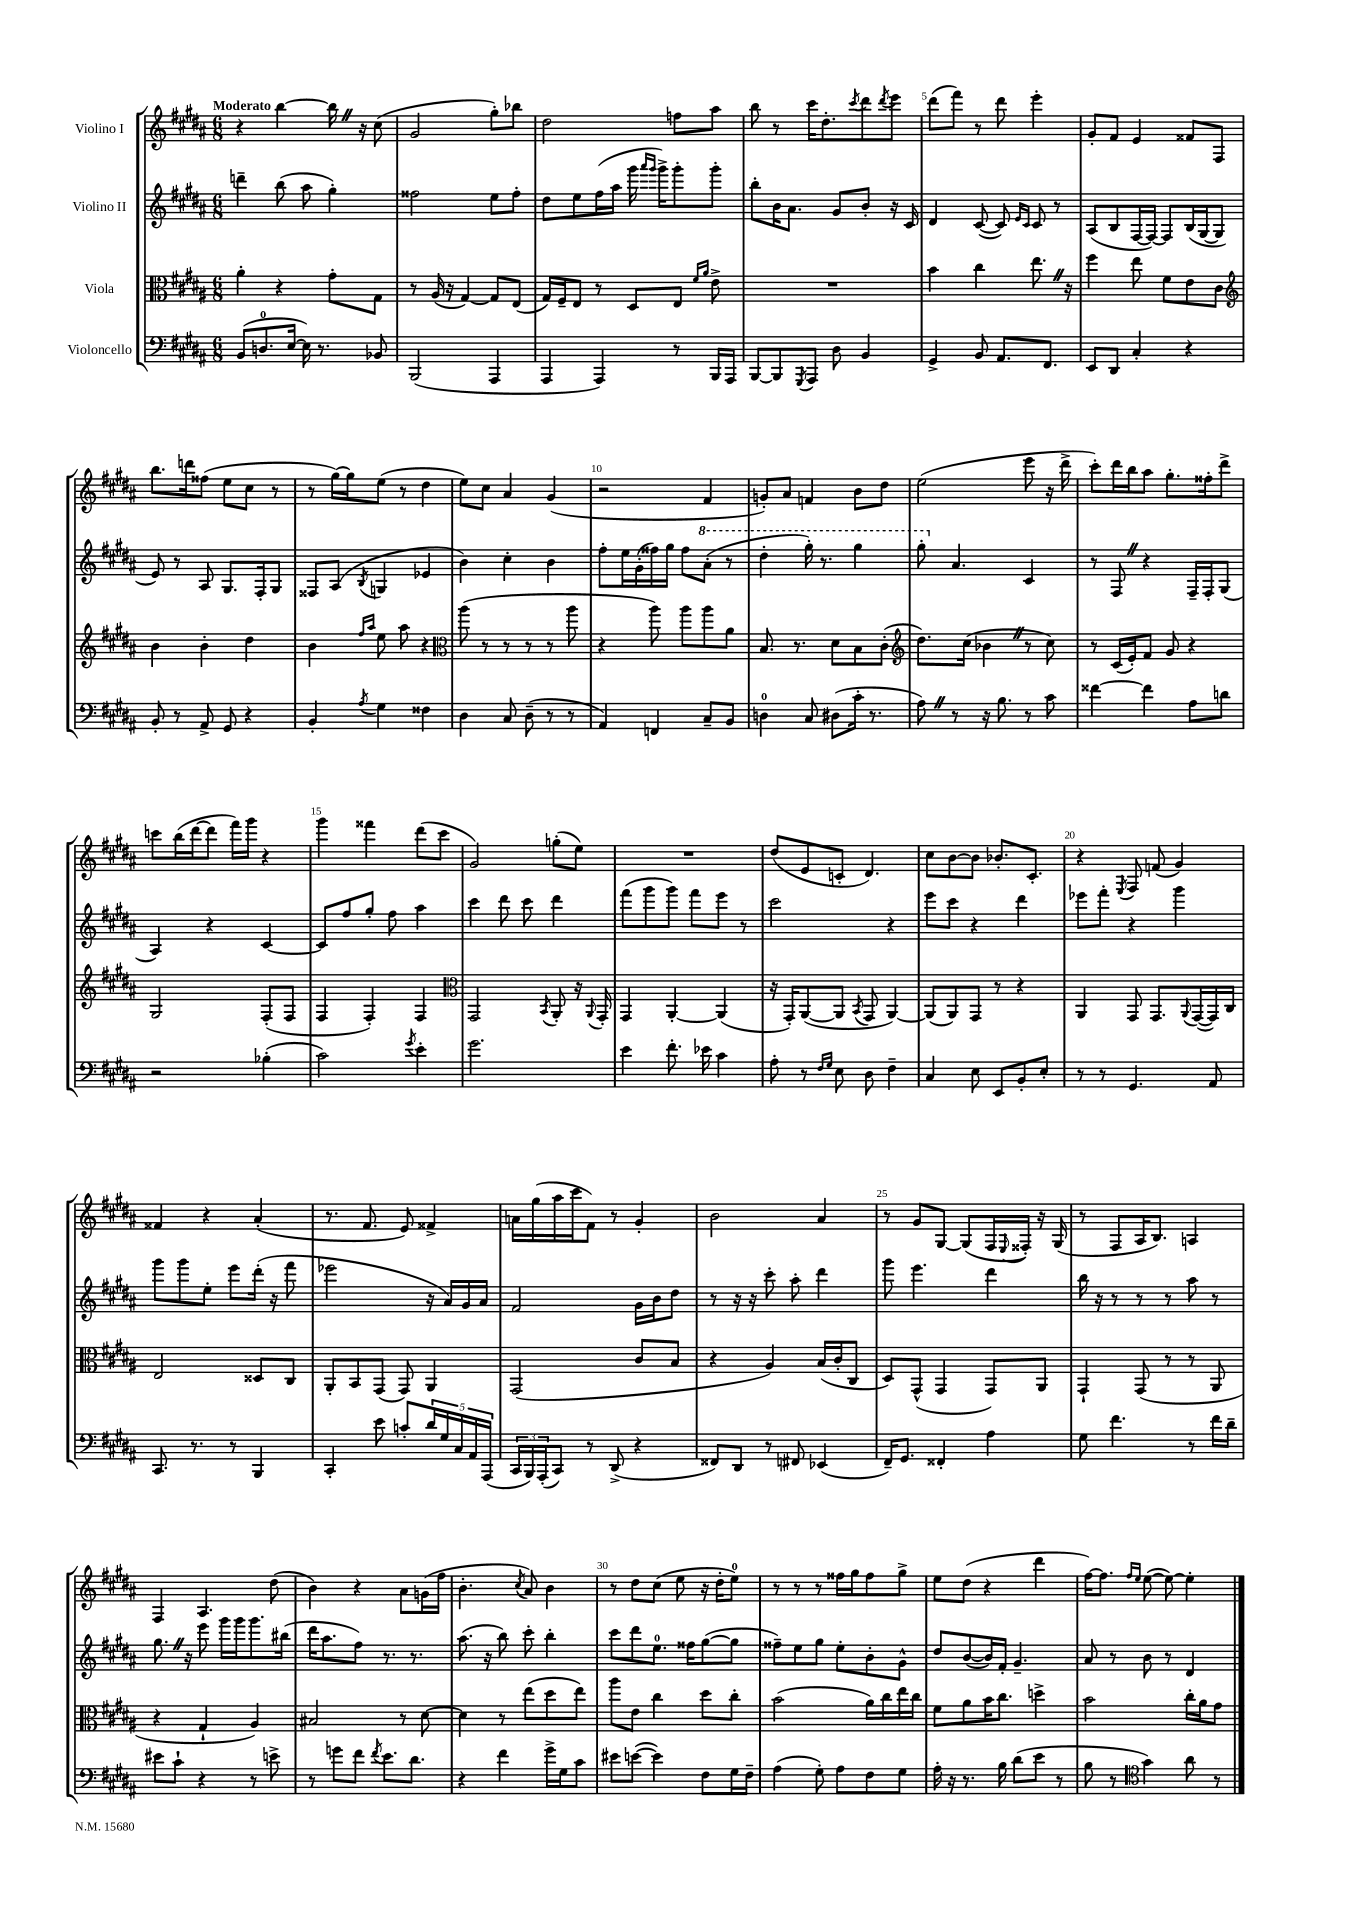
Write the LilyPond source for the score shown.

<<
\new StaffGroup <<
\new Staff = "s0" \with { instrumentName = "Violino I" } {
    \clef treble \key b \major \numericTimeSignature \time 6/8 \tempo "Moderato"
    r4 b''4~ b''16 \once \override BreathingSign.text = \markup { \musicglyph "scripts.caesura.straight" } \breathe r16 cis''8( |
    gis'2 gis''8-.) bes''8 |
    dis''2 f''8 ais''8 |
    b''8 r8 cis'''16 dis''8.-. \acciaccatura { cis'''8 } dis'''8 \acciaccatura { dis'''8 } e'''8 |
    dis'''8( fis'''8) r8 dis'''8 e'''4-. |
    gis'8-. fis'8 e'4 fisis'8 fis8 |
    b''8. d'''16 fisis''8( e''8 cis''8 r8 |
    r8 gis''16~) gis''16 e''8( r8 dis''4 |
    e''8) cis''8 ais'4 gis'4( |
    r2 fis'4 |
    g'8-.) ais'8 f'4 b'8 dis''8 |
    e''2( e'''8 r16 dis'''16-> |
    cis'''8-.) dis'''16 b''16 ais''8 gis''8.-. fisis''16-. dis'''8-> |
    c'''8 b''16( dis'''16~ dis'''8 fis'''16) gis'''16 r4 |
    gis'''4 fisis'''4 dis'''8( cis'''8 |
    gis'2) g''8-.( e''8) |
    R2. |
    dis''8( e'8 c'8-. dis'4.) |
    cis''8 b'8~ b'8 bes'8.-. cis'8.-. |
    r4 \acciaccatura { e8 } fis8 f'8( gis'4) |
    fisis'4 r4 ais'4-.( |
    r8. fis'8. e'8) fisis'4-> |
    a'16 gis''16( ais''16 cis'''16 fis'8) r8 gis'4-. |
    b'2 ais'4 |
    r8 gis'8 gis8~ gis8( fis16 \appoggiatura { e8 } fisis16-.) r16 gis16( |
    r8 fis8 ais16 b8.) a4 |
    fis4 ais4. dis''8( |
    b'4) r4 ais'8 g'16( fis''16 |
    b'4.-. \acciaccatura { cis''8 } ais'8) b'4 |
    r8 dis''8 cis''8( e''8 r16 dis''16-. e''8-0) |
    r8 r8 r8 fisis''16 gis''16 fisis''8 gis''8-> |
    e''8 dis''8( r4 dis'''4 |
    fis''16~) fis''8. \grace { fis''16 e''16 } e''8~( e''8~) e''4-. \bar "|." |
}
\new Staff = "s1" \with { instrumentName = "Violino II" } {
    \clef treble \key b \major \numericTimeSignature \time 6/8
    d'''4-- b''8( ais''8 gis''4-.) |
    fisis''2 e''8 fisis''8-. |
    dis''8 e''8 fis''16( ais''16 gis'''16 \grace { ais'''16 gis'''16 } gis'''16->) gis'''8-. gis'''8-. |
    b''8-. b'16 ais'8. gis'8 b'8-. r16 cis'16 |
    dis'4 cis'8~( cis'8) \grace { e'16 cis'16 } cis'8 r8 |
    ais8( b8 fis16~ fis16~) fis8 b16( gis16~ gis8 |
    e'8) r8 ais8 gis8. fis16-. gis8 |
    fisis8 ais8( \acciaccatura { b8 } g4 ees'4 |
    b'4) cis''4-. b'4 |
    fis''8-. e''16 gis'16-.( fisis''16) gis''16 fisis''8 \ottava #1 ais''8-.( r8 |
    dis'''4-. gis'''16-.) r8. gis'''4 |
    gis'''8-. \ottava #0 ais'4. cis'4 |
    r8 fis8 \once \override BreathingSign.text = \markup { \musicglyph "scripts.caesura.straight" } \breathe r4 fis16-- fis16-. gis8( |
    ais4) r4 cis'4~ |
    cis'8 fis''8 gis''8-. fis''8 ais''4 |
    cis'''4 dis'''8 cis'''8 dis'''4 |
    fis'''8( gis'''8 gis'''8) fis'''8 e'''8 r8 |
    cis'''2 r4 |
    e'''8 cis'''8 r4 dis'''4 |
    ees'''8 fis'''8-. r4 gis'''4 |
    gis'''8 gis'''8 e''8-. e'''8 dis'''16-.( r16 fis'''8 |
    ees'''2 r16 ais'16) gis'16 ais'16 |
    fis'2 gis'16 b'16 dis''8 |
    r8 r16 r16 cis'''8-. ais''8-. dis'''4 |
    gis'''8 e'''4. dis'''4 |
    b''16 r16 r8 r8 r8 ais''8 r8 |
    gis''8. \once \override BreathingSign.text = \markup { \musicglyph "scripts.caesura.straight" } \breathe r16 e'''8 gis'''16 gis'''16 gis'''8. bis''16( |
    dis'''16 ais''8. fis''8) r8. r8. |
    ais''8.( r16 b''8) cis'''8-. b''4-. |
    cis'''8 dis'''8 e''8.-0 fisis''16 gis''8~( gis''8 |
    fisis''8--) e''8 gis''8 e''8-. b'8-. gis'8-^ |
    dis''8 b'8~( b'16) fis'16-. gis'4.-- |
    ais'8 r8 b'8 r8 dis'4 \bar "|." |
}
\new Staff = "s2" \with { instrumentName = "Viola" } {
    \clef alto \key b \major \numericTimeSignature \time 6/8
    ais'4-. r4 gis'8-. gis8 |
    r8 ais16( r16 gis4~) gis8 e8( |
    gis16) fis16-- e8 r8 dis8 e8 \grace { fis'16 ais'16 } e'8-> |
    R2. |
    b'4 cis''4 e''8. \once \override BreathingSign.text = \markup { \musicglyph "scripts.caesura.straight" } \breathe r16 |
    fis''4 e''8 fis'8 e'8 cis'8 |
    \clef treble b'4 b'4-. dis''4 |
    b'4 \grace { fis''16 ais''16 } e''8 ais''8 r4 |
    \clef alto ais''8( r8 r8 r8 r8 ais''8 |
    r4 ais''8) ais''8 ais''8 ais'8 |
    b8. r8. dis'8 b8 cis'8-.( |
    \clef treble dis''8.) cis''16( bes'4 \once \override BreathingSign.text = \markup { \musicglyph "scripts.caesura.straight" } \breathe r8 cis''8) |
    r8 cis'16( e'16-.) fis'8 gis'8 r4 |
    gis2 fis8-.( fis8 |
    fis4 fis4-.) fis4 |
    \clef alto gis,2 \acciaccatura { b,8 } ais,8-. r16 \appoggiatura { ais,8 } gis,16-. |
    gis,4 ais,4~-. ais,4( |
    r16 gis,16-.) ais,8~( ais,8 \acciaccatura { b,8 } gis,8 ais,4~) |
    ais,8( ais,8) gis,8 r8 r4 |
    ais,4 gis,8 gis,8. \appoggiatura { ais,8 } gis,16~( gis,16) cis16 |
    e2 disis8 cis8 |
    ais,8-. b,8 gis,8( gis,8) ais,4 |
    gis,2( cis'8 b8 |
    r4 ais4) b16( cis'16-. cis8 |
    dis8) gis,8-^( gis,4 gis,8) ais,8 |
    gis,4-! gis,8( r8 r8 ais,8 |
    r4 gis4-! ais4) |
    bis2 r8 dis'8~ |
    dis'4 r8 e''8( dis''8 e''8) |
    ais''8 e'8 cis''4 dis''8 cis''8-. |
    b'2( ais'16) cis''16 e''16 cis''16 |
    fis'8 ais'8 b'16 cis''8. d''4-> |
    b'2 cis''16-. ais'16 gis'8 \bar "|." |
}
\new Staff = "s3" \with { instrumentName = "Violoncello" } {
    \clef bass \key b \major \numericTimeSignature \time 6/8
    b,8( d8.-0 e16~ e16) r8. bes,8 |
    b,,2( ais,,4 |
    ais,,4 ais,,4) r8 b,,16 ais,,16 |
    b,,8~ b,,8 \acciaccatura { gis,,8 } ais,,8 dis8 b,4 |
    gis,4-> b,8 ais,8. fis,8. |
    e,8 dis,8 cis4-. r4 |
    b,8-. r8 ais,8-> gis,8 r4 |
    b,4-. \acciaccatura { ais8 } gis4 fisis4 |
    dis4 cis8 dis8--( r8 r8 |
    ais,4) f,4 cis8-- b,8 |
    d4-0 cis8 dis8( cis'16-. r8. |
    ais8) \once \override BreathingSign.text = \markup { \musicglyph "scripts.caesura.straight" } \breathe r8 r16 b8. r8 cis'8 |
    fisis'4~ fisis'4 ais8 d'8 |
    r2 bes4-.( |
    cis'2) \acciaccatura { gis'8 } e'4-. |
    gis'2. |
    e'4 fis'8.-. ees'16 cis'4 |
    ais8-. r8 \grace { fis16 gis16 } e8 dis8 fis4-- |
    cis4 e8 e,8 b,8-. e8-. |
    r8 r8 gis,4. ais,8 |
    cis,8. r8. r8 b,,4 |
    cis,4-. e'8 c'8-. \tuplet 5/4 { dis'16 gis16 cis16 ais,16 ais,,16( } |
    \tuplet 3/2 { cis,16 b,,16) ais,,16-.( } cis,8) r8 dis,8->( r4 |
    fisis,8) dis,8 r8 fis,8 ees,4( |
    fis,16--) gis,8. fisis,4-. ais4 |
    gis8 fis'4. r8 fis'16 dis'16-- |
    eis'8 cis'8-! r4 r8 e'8-> |
    r8 g'8 fis'8 \acciaccatura { fis'8 } e'8. dis'8. |
    r4 fis'4 gis'16-> gis16 cis'8 |
    eis'8 e'8~( e'4) fis8 gis16 fis16-- |
    ais4( gis8-.) ais8 fis8 gis8 |
    ais16-. r16 r8. b16 dis'8( e'8 r8 |
    b8 r8 \clef tenor gis'4) ais'8 r8 \bar "|." |
}
>>
>>
\layout { \context { \Score \override BarNumber.break-visibility = ##(#f #t #t) barNumberVisibility = #(every-nth-bar-number-visible 5) } }
